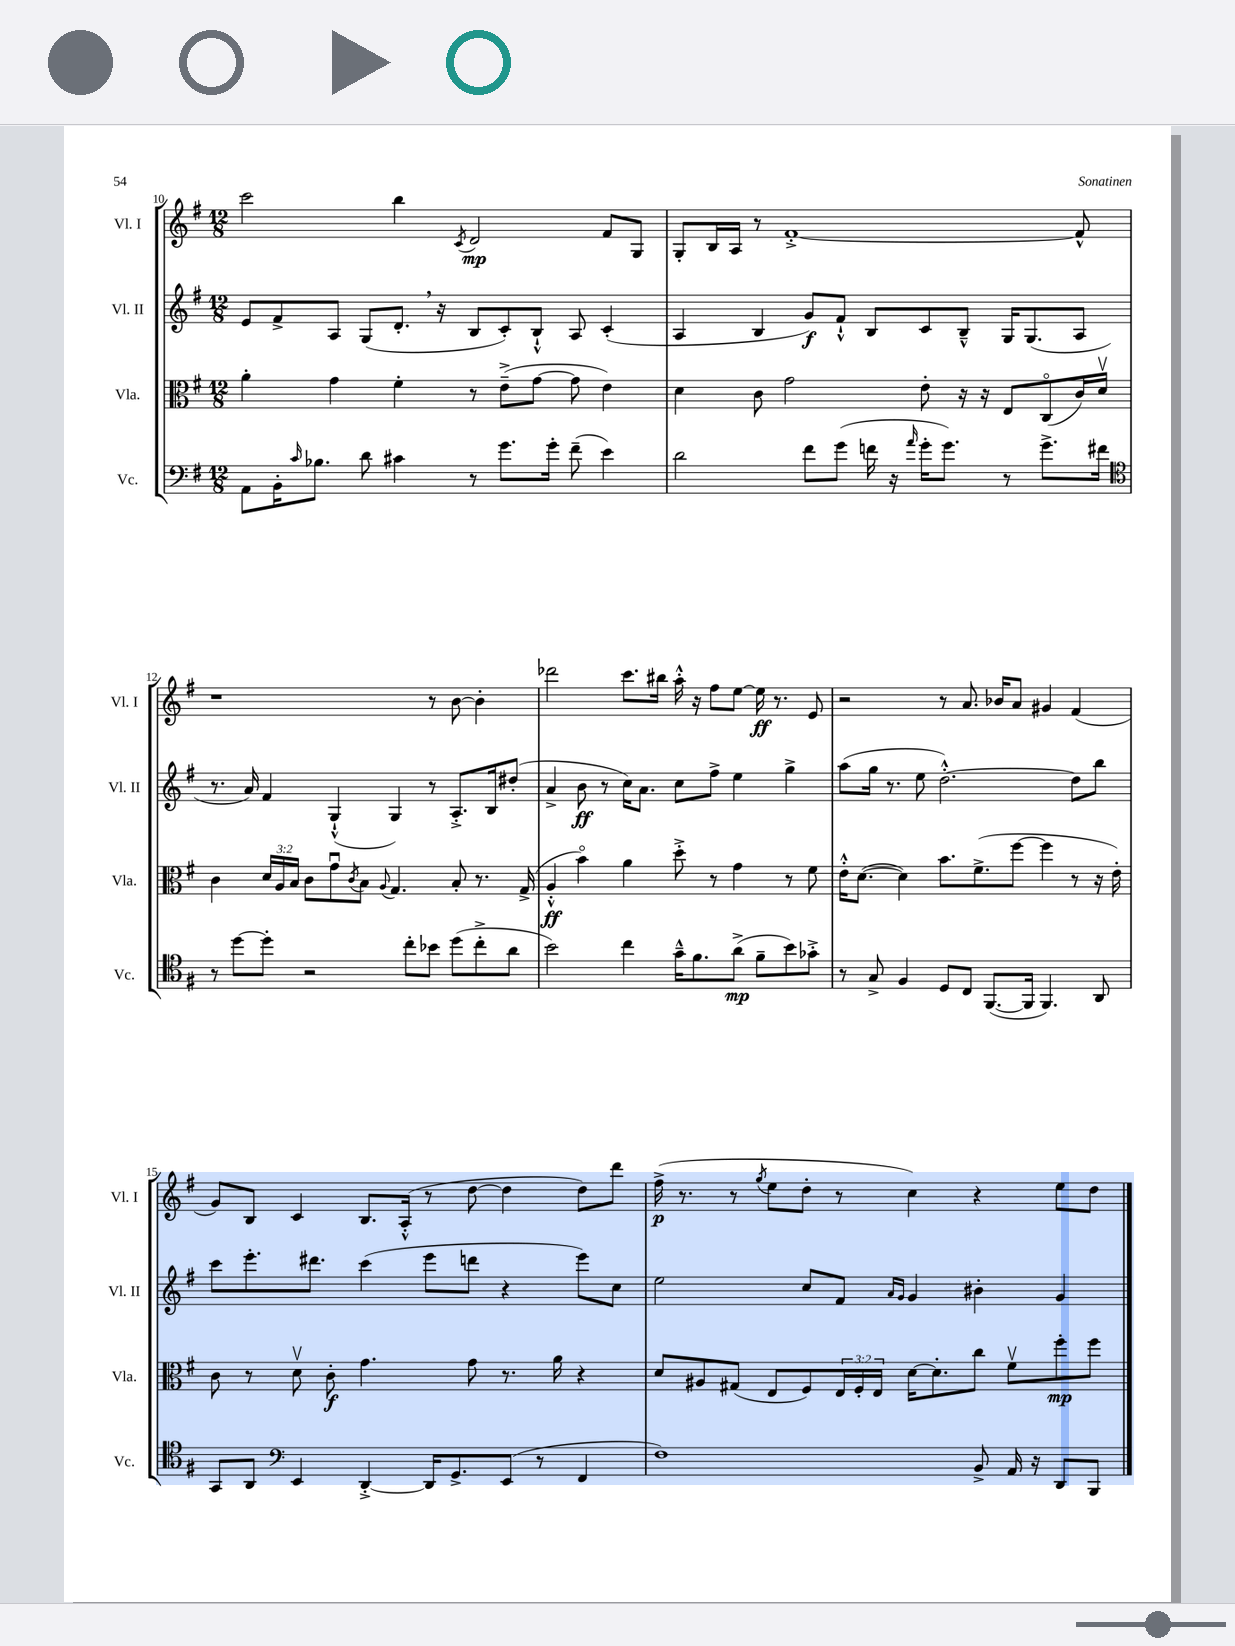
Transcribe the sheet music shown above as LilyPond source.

<<
\new StaffGroup <<
\new Staff = "s0" \with { instrumentName = "Vl. I" shortInstrumentName = "Vl. I" } {
    \clef treble \key g \major \numericTimeSignature \time 12/8
    c'''2 b''4 \acciaccatura { c'8 } d'2\mp fis'8 g8 |
    g8-. b16 a16 r8 fis'1~-.-> fis'8-^ |
    r1 r8 b'8~ b'4-. |
    des'''2 c'''8. bis''16 a''16-.-^ r16 fis''8 e''8~ e''16\ff r8. e'8 |
    r2 r8 a'8. bes'16 a'8 gis'4 fis'4( |
    g'8) b8 c'4 b8. a16-.-^( r8 d''8~ d''4 d''8) d'''8 |
    fis''16->\p( r8. r8 \acciaccatura { g''8 } e''8 d''8-. r8 c''4) r4 e''8 d''8 \bar "|." |
}
\new Staff = "s1" \with { instrumentName = "Vl. II" shortInstrumentName = "Vl. II" } {
    \clef treble \key g \major \numericTimeSignature \time 12/8
    e'8 fis'8-> a8 g8( d'8.-. \breathe r16 b8 c'8-.) b8-!-^ a8 c'4-.( |
    a4 b4 g'8\f) fis'8-!-^ b8 c'8 b8---^ g16 g8.( a8 |
    r8. a'16) fis'4 g4-!-^( g4) r8 a8.-.-> b16 dis''8-.( |
    a'4-> b'8\ff r8 c''16) a'8. c''8 fis''8-> e''4 g''4-> |
    a''8( g''16 r8. e''8 d''2.~-.-^) d''8 b''8 |
    c'''8 e'''8.-. dis'''8. c'''4( e'''8 d'''8 r4 e'''8) c''8 |
    e''2 c''8 fis'8 \grace { a'16 g'16 } g'4 bis'4-. g'4 \bar "|." |
}
\new Staff = "s2" \with { instrumentName = "Vla." shortInstrumentName = "Vla." } {
    \clef alto \key g \major \numericTimeSignature \time 12/8 \override Staff.TupletNumber.text = #tuplet-number::calc-fraction-text
    a'4-. g'4 fis'4-. r8 e'8--->( g'8~ g'8 e'4) |
    d'4 c'8 g'2 e'8-. r16 r16 e8 c8\flageolet( c'16) d'16\upbow |
    c'4 \tuplet 3/2 { d'16 a16 b16 } c'8 g'8\downbow \acciaccatura { c'8 } b8 \appoggiatura { a8 } g4. b8-. r8. g16->( |
    a4-.-^\ff b'4\flageolet) a'4 d''8-.-> r8 g'4 r8 fis'8 |
    e'16-.-^ d'8.~( d'4) b'8. fis'8.->( fis''8~ fis''4 r8 r16 e'16-.) |
    c'8 r8 d'8\upbow c'8-.\f g'4. g'8 r8. a'16 r4 |
    d'8 ais8 gis8( e8 fis8) \tuplet 3/2 { e16 fis16-. e16 } d'16~ d'8.-. c''8 fis'8\upbow fis''8-.\mp fis''8 \bar "|." |
}
\new Staff = "s3" \with { instrumentName = "Vc." shortInstrumentName = "Vc." } {
    \clef bass \key g \major \numericTimeSignature \time 12/8
    a,8 b,16-. \grace { c'16 } bes8. d'8 cis'4 r8 g'8. g'16-. fis'8--( e'4) |
    d'2 fis'8 g'8( f'16 r16 \grace { a'16 } g'16-. g'8.) r8 g'8.-> fis'16 |
    \clef tenor r8 d''8~ d''8-. r2 c''8-. bes'8 d''8( c''8-.-> a'8 |
    b'2) c''4 g'16---^ fis'8. a'8->\mp( fis'8-- b'8) ges'8-.-> |
    r8 g8-> fis4 d8 c8 fis,8.~( fis,16 fis,4.) a,8 |
    g,8 a,8 \clef bass e,4 d,4~-.-> d,16 g,8.-> e,8( r8 fis,4 |
    fis1) b,8-> a,16 r16 d,8 b,,8 \bar "|." |
}
>>
>>
\layout { \context { \Score currentBarNumber = #10 } }
